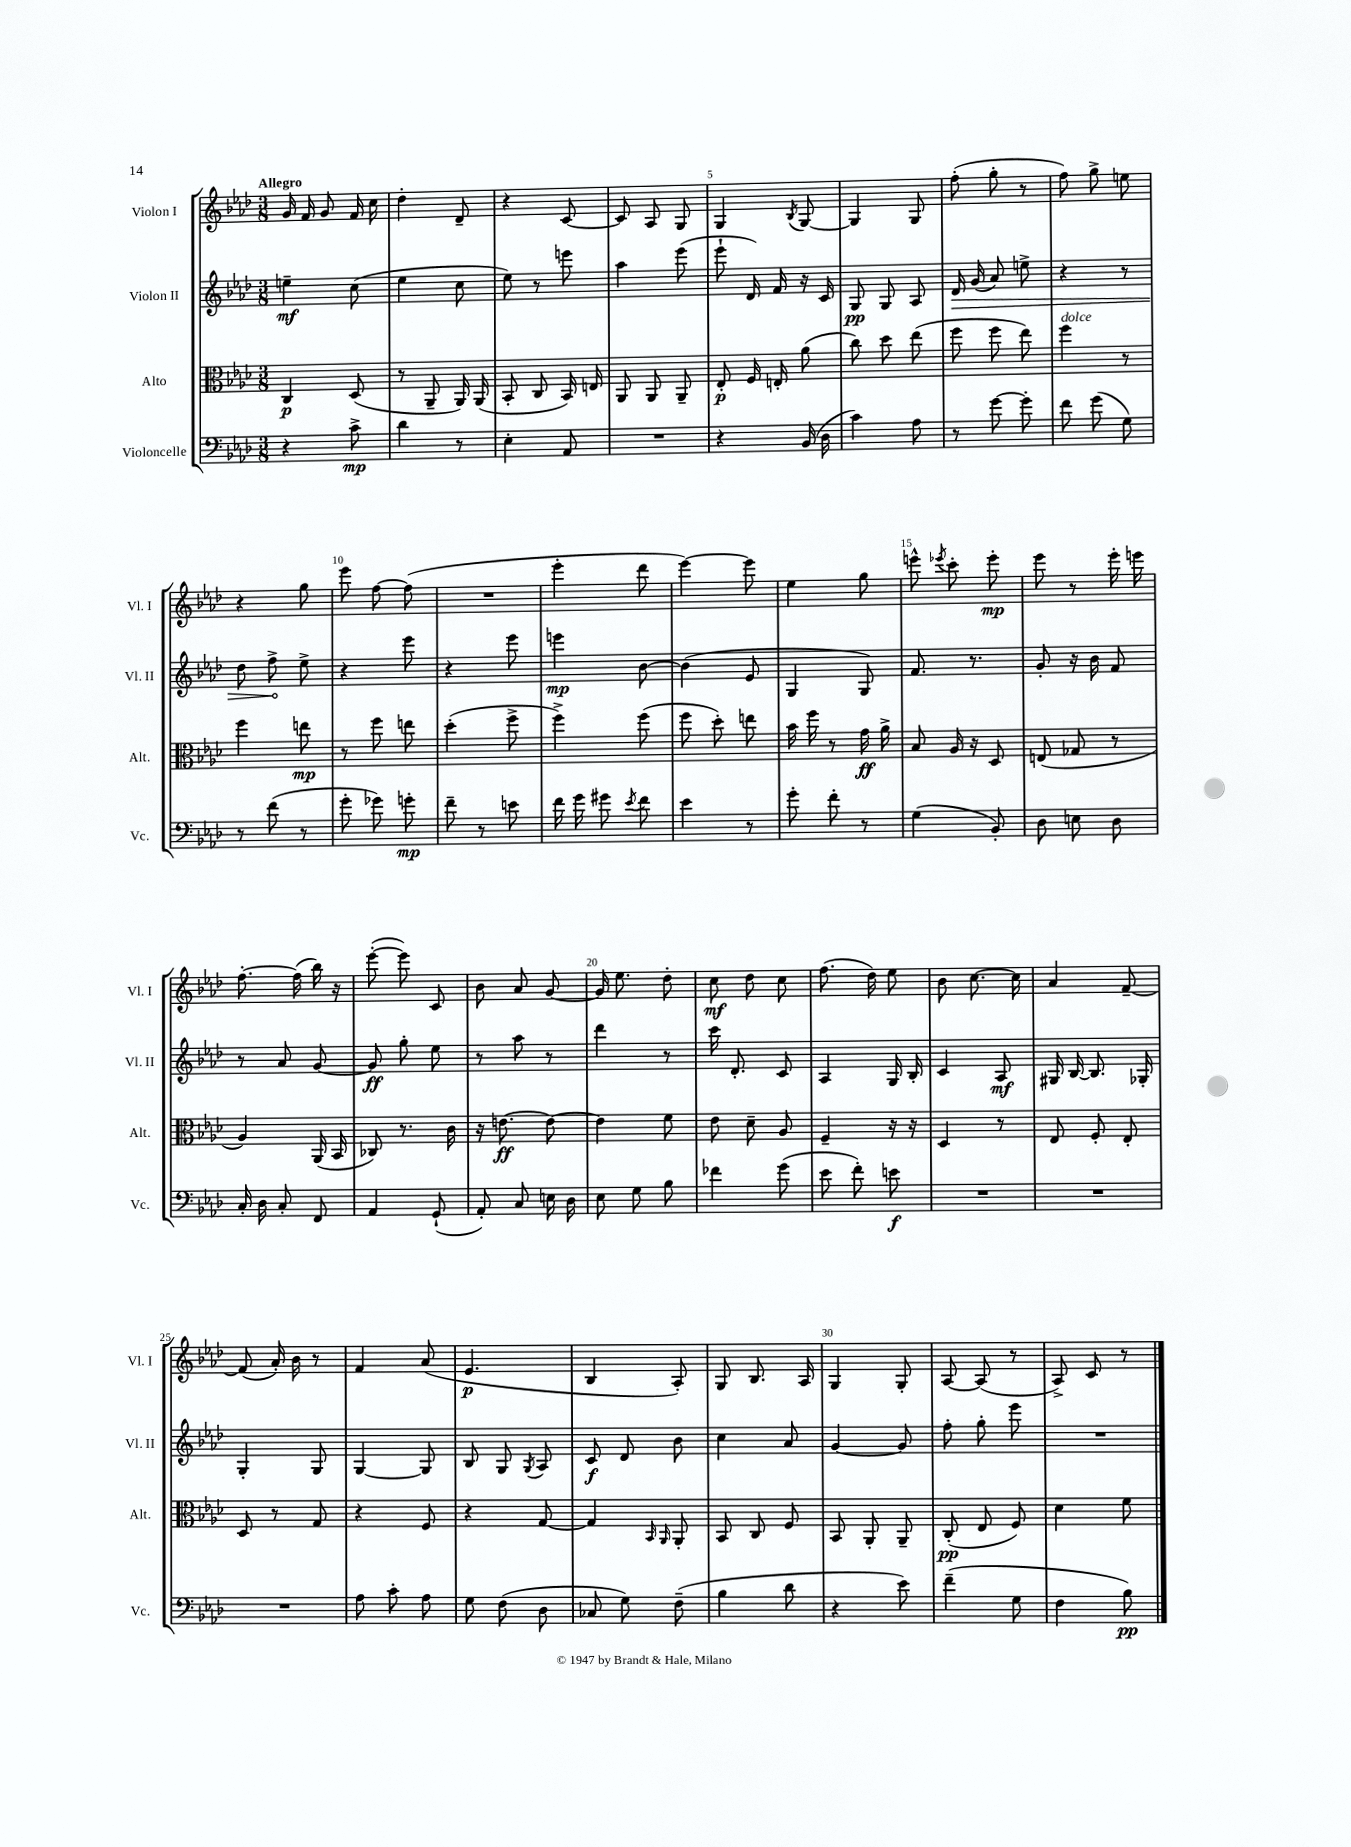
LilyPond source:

<<
\new StaffGroup <<
\new Staff = "s0" \with { instrumentName = "Violon I" shortInstrumentName = "Vl. I" } {
    \clef treble \key aes \major \numericTimeSignature \time 3/8 \tempo "Allegro"
    \autoBeamOff g'16 f'16 g'8 f'16 c''16 |
    des''4-. des'8-- |
    r4 c'8~ |
    c'8 aes8 g8 |
    g4 \acciaccatura { bes8 } g8~ |
    g4 g8 |
    f''8-.( g''8-. r8 |
    f''8) g''8-> e''8 |
    r4 g''8 |
    ees'''8 f''8~ f''8( |
    R4. |
    ees'''4-. des'''8 |
    ees'''4~) ees'''8 |
    ees''4 g''8 |
    e'''8-^ \acciaccatura { ees'''8 } c'''8-. ees'''8-.\mp |
    ees'''8 r8 ees'''16-. e'''16 |
    f''8.~-. f''16( bes''16) r16 |
    ees'''8~-.( ees'''8) c'8 |
    bes'8 aes'8 g'8~ |
    g'16 ees''8. des''8-. |
    c''8\mf des''8 c''8 |
    f''8.( des''16) ees''8 |
    bes'8 c''8.~ c''16 |
    aes'4 f'8~-- |
    f'8( aes'16-.) bes'16 r8 |
    f'4 aes'8( |
    ees'4.\p |
    bes4 aes8-.) |
    g8 bes8. aes16 |
    g4 g8-. |
    aes8~ aes8( r8 |
    aes8->) c'8 r8 \bar "|." |
}
\new Staff = "s1" \with { instrumentName = "Violon II" shortInstrumentName = "Vl. II" } {
    \clef treble \key aes \major \numericTimeSignature \time 3/8
    \autoBeamOff e''4--\mf c''8( |
    ees''4 c''8 |
    ees''8) r8 e'''8 |
    aes''4 ees'''8( |
    ees'''8-! des'16) f'16 r16 c'16 |
    g8\pp g8 aes8 |
    \once \override Hairpin.circled-tip = ##t des'16\> g'16( aes'8) e''8-> |
    r4 r8 |
    des''8 f''8->\! ees''8-> |
    r4 ees'''8 |
    r4 ees'''8 |
    e'''4\mp bes'8~ |
    bes'4( ees'8 |
    g4 g8) |
    f'8. r8. |
    g'8-. r16 bes'16 f'8 |
    r8 aes'8 g'8~ |
    g'8\ff g''8-. ees''8 |
    r8 aes''8 r8 |
    des'''4 r8 |
    c'''16 des'8.-. c'8 |
    aes4 g16 bes16-. |
    c'4 aes8\mf |
    gis16 bes16~ bes8. ges16-. |
    g4-. g8 |
    g4~ g8 |
    bes8 g8 \acciaccatura { g8 } aes8 |
    c'8\f des'8 bes'8 |
    c''4 aes'8 |
    g'4~ g'8 |
    f''8-. g''8-. ees'''8 |
    R4. \bar "|." |
}
\new Staff = "s2" \with { instrumentName = "Alto" shortInstrumentName = "Alt." } {
    \clef alto \key aes \major \numericTimeSignature \time 3/8
    \autoBeamOff c4\p des8( |
    r8 aes,8-- aes,16) aes,16( |
    bes,8-. c8 bes,16) e16 |
    aes,8 aes,8 aes,8-- |
    ees8-.\p f16 e16-. aes'8( |
    c''8) des''8 ees''8( |
    f''8 f''8 ees''8) |
    f''4^\markup { \italic "dolce" } r8 |
    f''4 e''8\mp |
    r8 f''8 e''8 |
    des''4-.( f''8-> |
    f''4->) f''8( |
    f''8 des''8-.) e''8 |
    bes'16 f''16 r8 g'16\ff aes'16-> |
    bes8 aes16 r16 des8 |
    e8( ges8 r8 |
    aes4) aes,16( bes,16 |
    ces8) r8. c'16 |
    r16 e'8.~\ff e'8~ |
    e'4 f'8 |
    ees'8 des'8-- aes8 |
    f4-- r16 r16 |
    des4 r8 |
    ees8 f8-. ees8-. |
    des8 r8 g8 |
    r4 f8 |
    r4 g8~ |
    g4 \grace { bes,16 aes,16 } aes,8-. |
    bes,8 c8 f8 |
    bes,8 aes,8-. aes,8-- |
    c8-.\pp( ees8 f8) |
    des'4 f'8 \bar "|." |
}
\new Staff = "s3" \with { instrumentName = "Violoncelle" shortInstrumentName = "Vc." } {
    \clef bass \key aes \major \numericTimeSignature \time 3/8
    \autoBeamOff r4 c'8->\mp |
    des'4 r8 |
    ees4-. aes,8 |
    R4. |
    r4 bes,16( des16 |
    c'4) aes8 |
    r8 g'8~ g'8-. |
    f'8 g'8( g8) |
    r8 f'8( r8 |
    g'8-. ges'8) g'8-.\mp |
    f'8-- r8 e'8 |
    f'16 g'16 gis'8 \acciaccatura { ees'8 } f'8 |
    ees'4 r8 |
    g'8-. f'8-. r8 |
    g4( bes,8-.) |
    des8 e8 des8 |
    c16-. des16 c8-. f,8 |
    aes,4 g,8-!( |
    aes,8-.) c8 e16 des16 |
    ees8 g8 bes8 |
    fes'4 g'8( |
    ees'8 f'8-.) e'8\f |
    R4. |
    R4. |
    R4. |
    aes8 c'8-. aes8 |
    g8 f8( des8 |
    ces8 g8) f8--( |
    bes4 des'8 |
    r4 ees'8) |
    f'4--( g8 |
    f4 bes8\pp) \bar "|." |
}
>>
>>
\layout { \context { \Score \override BarNumber.break-visibility = ##(#f #t #t) barNumberVisibility = #(every-nth-bar-number-visible 5) } }
